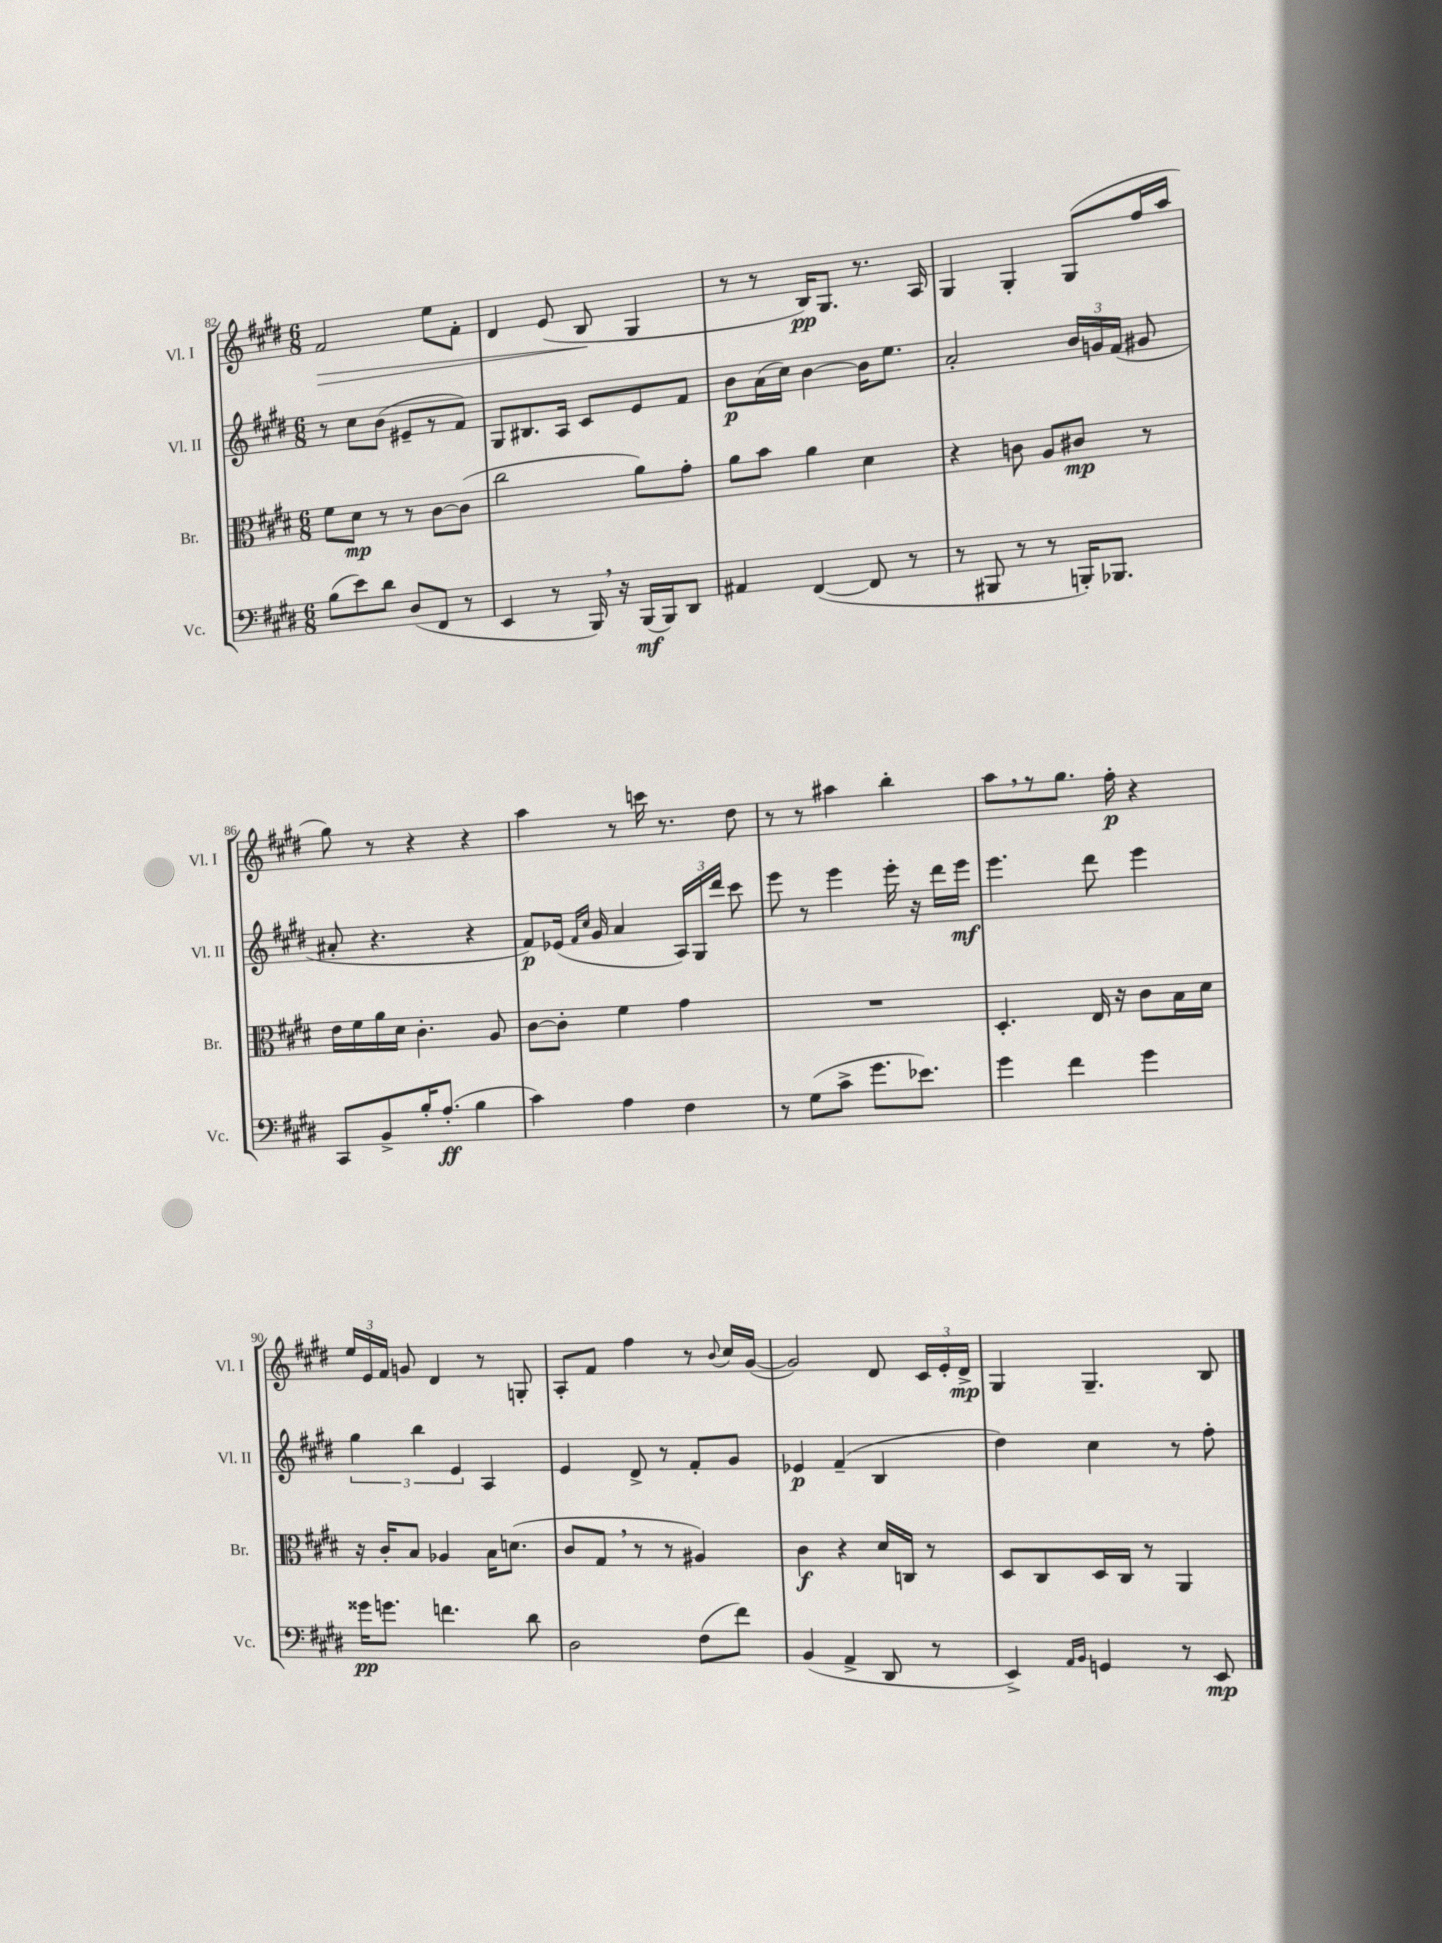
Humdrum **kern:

**kern	**dynam	**kern	**dynam	**kern	**dynam	**kern	**dynam
*part4	*part4	*part3	*part3	*part2	*part2	*part1	*part1
*staff4	*staff4	*staff3	*staff3	*staff2	*staff2	*staff1	*staff1
*I"Vc.	*	*I"Br.	*	*I"Vl. II	*	*I"Vl. I	*
*I'Vc.	*	*I'Br.	*	*I'Vl. II	*	*I'Vl. I	*
*clefF4	*	*clefC3	*	*clefG2	*	*clefG2	*
*k[f#c#g#d#]	*	*k[f#c#g#d#]	*	*k[f#c#g#d#]	*	*k[f#c#g#d#]	*
*M6/8	*	*M6/8	*	*M6/8	*	*M6/8	*
=82	=82	=82	=82	=82	=82	=82	=82
!	!	!	!	!	!	!	!LO:HP:b
(8B\L	.	8f#\L	.	8r	.	2f#/	>
8e\)	.	8d#\J	mp	8cc#\L	.	.	.
8d#\J	.	8r	.	(8b\J	.	.	.
(8D#/L	.	8r	.	8e#X~/L	.	.	.
8FF#/J	.	[8c#\L	.	8r	.	8ee\L	.
8r	.	(8c#\J]	.	8f#/J)	.	8f#'\J	.
=83	=83	=83	=83	=83	=83	=83	=83
4EE/	.	2cc#\	.	8G#/L	.	4d#/	.
.	.	.	.	8.B#X/	.	.	.
8r	.	.	.	.	.	(8e/	.
.	.	.	.	16A/Jk	.	.	.
16BBB,/)	.	.	.	8c#/L	.	8B/	.
16r	.	.	.	.	.	.	.
(16BBB/LL	mf	8a\L)	.	8e/	.	4G#/	]
16BBB/J)	.	.	.	.	.	.	.
8DD#/J	.	8g#'\J	.	8f#/J	.	.	.
=84	=84	=84	=84	=84	=84	=84	=84
4AA#X/	.	8a\L	.	8b\L	p	8r	.
.	.	8b\J	.	(16a\L	.	8r	.
.	.	.	.	16cc#\JJ)	.	.	.
([4FF#/	.	4a\	.	[4b\	.	16B/KL)	pp
.	.	.	.	.	.	8.G#/J	.
8FF#/]	.	4d#\	.	16b\KL]	.	8.r	.
.	.	.	.	8.ee\J	.	.	.
8r	.	.	.	.	.	.	.
.	.	.	.	.	.	16A/	.
=85	=85	=85	=85	=85	=85	=85	=85
8r	.	4r	.	2a'/	.	4G#/	.
8BBB#X/	.	.	.	.	.	.	.
8r	.	8cn\	.	.	.	4G#'/	.
8r	.	8A/L	.	.	.	.	.
16BBBn'/KL)	.	8c#X/J	mp	24b/LL	.	(8G#/L	.
.	.	.	.	24gn/	.	.	.
8.BBB-X/J	.	.	.	.	.	.	.
.	.	.	.	(24f#/JJ	.	.	.
.	.	8r	.	8g#X/	.	16ff#/L	.
.	.	.	.	.	.	16aa/JJ	.
!!LO:LB:g=z
=86	=86	=86	=86	=86	=86	=86	=86
8CC#/L	.	16e\LL	.	8a#X'/	.	8gg#\)	.
.	.	16f#\	.	.	.	.	.
8BB^/	.	16a\	.	4.r	.	8r	.
.	.	16d#\JJ	.	.	.	.	.
16B'/K	.	4.c#'\	.	.	.	4r	.
(8.A'/J	ff	.	.	.	.	.	.
4B\	.	.	.	4r	.	4r	.
.	.	8A/	.	.	.	.	.
=87	=87	=87	=87	=87	=87	=87	=87
4c#\)	.	[8c#\L	.	8f#/L)	p	4aa\	.
.	.	8c#'\J]	.	(16e-X/Jk	.	.	.
.	.	.	.	16qqf#/LL	.	.	.
.	.	.	.	16qqcc#/JJ	.	.	.
.	.	.	.	16g#/	.	.	.
4A\	.	4f#\	.	4a/	.	8r	.
.	.	.	.	.	.	16cccn\	.
.	.	.	.	.	.	8.r	.
4F#\	.	4g#\	.	24A/LL)	.	.	.
.	.	.	.	24G#/	.	.	.
.	.	.	.	24ddd#/JJ	.	.	.
.	.	.	.	8ccc#\	.	8dd#\	.
=88	=88	=88	=88	=88	=88	=88	=88
8r	.	2.r	.	8eee\	.	8r	.
(8G#\L	.	.	.	8r	.	8r	.
8c#^\J	.	.	.	4eee\	.	4aa#X\	.
8.g#\L	.	.	.	.	.	.	.
.	.	.	.	16eee'\	.	4bb'\	.
8.e-X\J)	.	.	.	16r	.	.	.
.	.	.	.	16ddd#\LL	.	.	.
.	.	.	.	16eee\JJ	mf	.	.
=89	=89	=89	=89	=89	=89	=89	=89
4g#\	.	4.D#'/	.	4.eee\	.	8aa,\L	.
.	.	.	.	.	.	8r	.
4f#\	.	.	.	.	.	8.gg#\J	.
.	.	16E/	.	8ddd#\	.	.	.
.	.	16r	.	.	.	16ff#'\	p
4g#\	.	8c#\L	.	4eee\	.	4r	.
.	.	16B\L	.	.	.	.	.
.	.	16d#\JJ	.	.	.	.	.
!!LO:LB:g=z
=90	=90	=90	=90	=90	=90	=90	=90
16g##X\KL	pp	16r	.	6gg#\	.	24ee/LL	.
.	.	.	.	.	.	24e/	.
8.gn\J	.	16c#'/KL	.	.	.	.	.
.	.	.	.	.	.	24f#/JJ	.
.	.	8B/J	.	.	.	8gn/	.
.	.	.	.	6bb\	.	.	.
4.fn\	.	4A-X/	.	.	.	4d#/	.
.	.	.	.	6e/	.	.	.
.	.	16B\KL	.	4A/	.	8r	.
.	.	(8.dn\J	.	.	.	.	.
8d#\	.	.	.	.	.	8Gn'/	.
=91	=91	=91	=91	=91	=91	=91	=91
2D#\	.	8c#/L	.	4e/	.	8A'/L	.
.	.	8G#,/J	.	.	.	8f#/J	.
.	.	8r	.	8d#^/	.	4ff#\	.
.	.	8r	.	8r	.	.	.
(8F#\L	.	4A#X/)	.	8f#'/L	.	8r	.
.	.	.	.	.	.	8qqb/	.
8f#\J)	.	.	.	8g#/J	.	16cc#/LL	.
.	.	.	.	.	.	([16g#/JJ	.
=92	=92	=92	=92	=92	=92	=92	=92
(4BB/	.	4c#\	f	4e-X/	p	2g#/])	.
4AA^/	.	4r	.	(4f#~/	.	.	.
8DD#/	.	16d#/LL	.	4B/	.	8d#/	.
.	.	16Cn/JJ	.	.	.	.	.
8r	.	8r	.	.	.	24c#/LL	.
.	.	.	.	.	.	24e'/	.
.	.	.	.	.	.	24d#^/JJ	mp
=93	=93	=93	=93	=93	=93	=93	=93
4EE^/)	.	8D#/L	.	4dd#\)	.	4G#/	.
.	.	8C#/	.	.	.	.	.
16qqAA/LL	.	.	.	.	.	.	.
16qqBB/JJ	.	.	.	.	.	.	.
4GGn/	.	16D#/L	.	4cc#\	.	4.G#~/	.
.	.	16C#/JJ	.	.	.	.	.
.	.	8r	.	.	.	.	.
8r	.	4AA/	.	8r	.	.	.
8EE/	mp	.	.	8ff#'\	.	8B/	.
==	==	==	==	==	==	==	==
*-	*-	*-	*-	*-	*-	*-	*-
